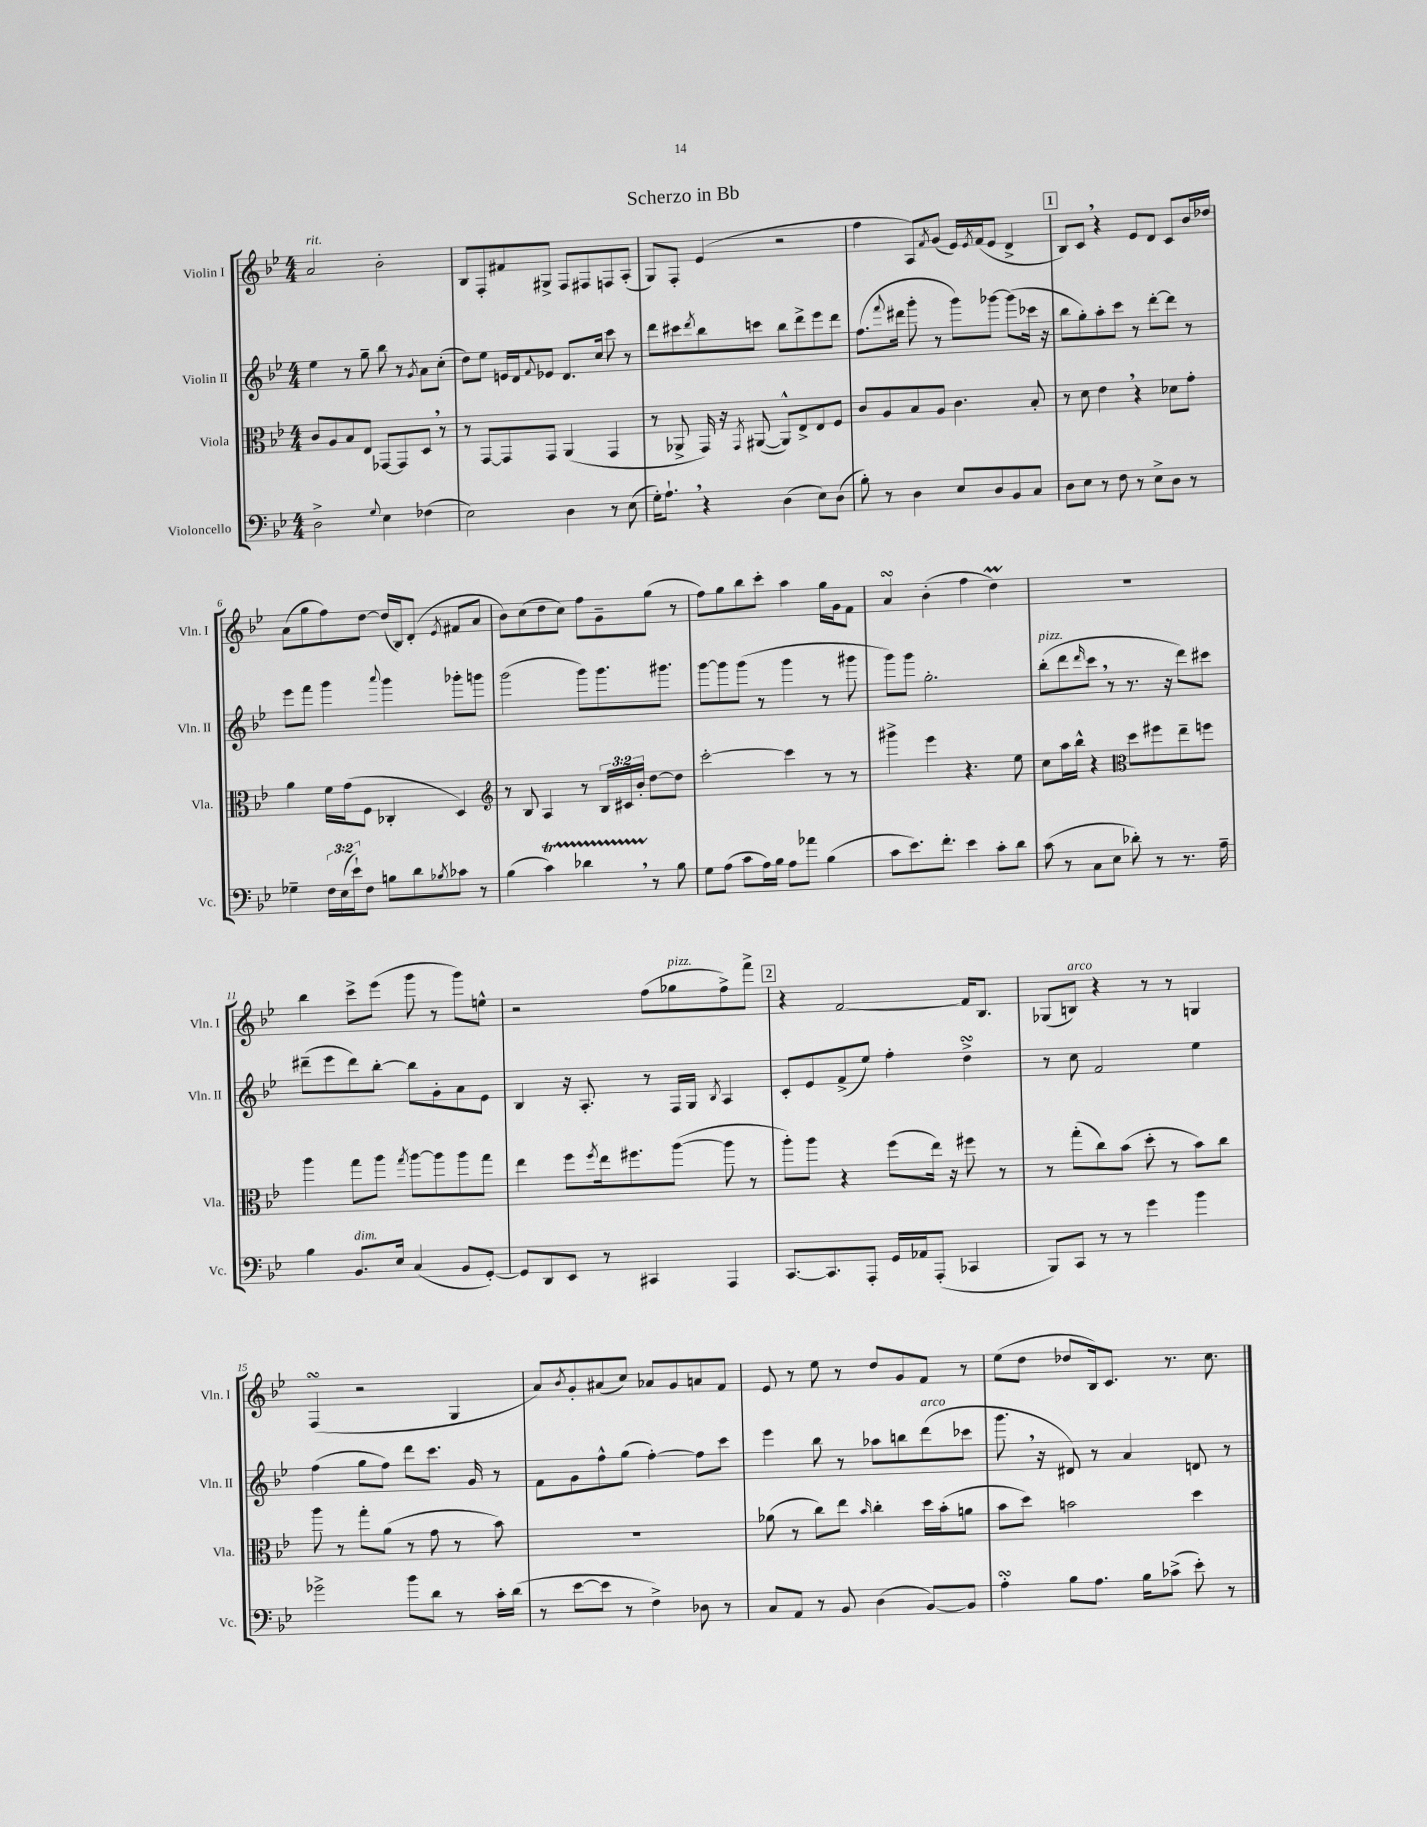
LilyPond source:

\header { title = "Scherzo in Bb" }
<<
\new StaffGroup <<
\new Staff = "s0" \with { instrumentName = "Violin I" shortInstrumentName = "Vln. I" } {
    \clef treble \key bes \major \numericTimeSignature \time 4/4
    a'2^\markup { \italic "rit." } bes'2-. |
    bes8 f8-. fis'8 gis8-> f8 fis8 f8 a8-.( |
    g8) f8-. ees'4( r2 |
    f''4 a8) \acciaccatura { f'8 } g'8( ees'16) \acciaccatura { ees'8 } f'16( ees'8 d'4-> |
    \mark \markup { \box "1" } bes8) c'8 \breathe r4 ees'8 d'8 c'8 bes'16 des''16 |
    a'8( g''8 f''8) d''8~ d''16( bes16) d'8-.( \acciaccatura { ees'8 } fis'8 a'8 |
    bes'8) c''8( d''8 c''8) f''8 g'8-- g''8( r8 |
    f''8) g''8 bes''8 c'''8-. a''4 g''16 g'16 f'8 |
    a'4\turn bes'4-.( f''4 d''4\prall) |
    R1 |
    bes''4 c'''8-> ees'''8( g'''8 r8 g'''8) e''8-^ |
    r2 f''8( ges''8^\markup { \italic "pizz." } f''8->) f'''8-> |
    \mark \markup { \box "2" } r4 f'2~ f'16 bes8. |
    ges8( b8^\markup { \italic "arco" }) r4 r8 r8 g4 |
    f4\turn( r2 g4 |
    a'8) \acciaccatura { bes'8 } g'8-. ais'8( c''8) aes'8 g'8 a'8 f'8 |
    ees'8 r8 ees''8 r8 d''8 g'8 f'8 r8 |
    ees''8( d''8 des''8 bes16) c'8. r8. c''8. \bar "|." |
}
\new Staff = "s1" \with { instrumentName = "Violin II" shortInstrumentName = "Vln. II" } {
    \clef treble \key bes \major \numericTimeSignature \time 4/4
    ees''4 r8 g''8-- bes''8 r8 \acciaccatura { g'8 } a'8 c''8-.( |
    d''8) ees''8 e'16 d'16 \appoggiatura { f'8 } ees'8 d'8. c''16 c'''8 r8 |
    d'''8 cis'''8 \acciaccatura { d'''8 } bes''8 c'''8 bes''8 d'''8-> ees'''8 d'''8 |
    f''8.( \appoggiatura { f'''8 } dis'''16 g'''8-. r8 g'''8) ges'''8~ ges'''8( ces'''16 r16 |
    \mark \markup { \box "1" } bes''8 g''8-.) a''8-. c'''8 r8 d'''8~-. d'''8 r8 |
    ees'''8 f'''8 g'''4 \appoggiatura { a'''8 } g'''4 ges'''8-. g'''8 |
    g'''2( g'''8) g'''8. gis'''8. |
    g'''8~ g'''8 g'''8( r8 g'''4 r8 gis'''8 |
    g'''8) g'''8 g''2.-. |
    bes''8-.^\markup { \italic "pizz." }( d'''8 \grace { d'''16 } c'''8 \breathe r8 r8. r16 d'''8) cis'''8 |
    dis'''8--( ees'''8 dis'''8) bes''8~-. bes''8 g'8-. a'8 ees'8 |
    bes4 r16 a8.-. r8 f16 g16 \acciaccatura { bes8 } a4 |
    \mark \markup { \box "2" } c'8-. ees'8 f'8->( ees''8) f''4-. d''4->\turn |
    r8 c''8 f'2 ees''4 |
    f''4( g''8 f''8) d'''8 c'''8. g'16 r8 |
    f'8 g'8 f''8-^ g''8( f''4~-.) f''8 c'''8 |
    ees'''4 bes''8 r8 aes''8 b''8 d'''8^\markup { \italic "arco" }( ces'''8 |
    g'''8. \breathe r16 dis'8) r8 a'4 d'8 r8 \bar "|." |
}
\new Staff = "s2" \with { instrumentName = "Viola" shortInstrumentName = "Vla." } {
    \clef alto \key bes \major \numericTimeSignature \time 4/4 \override Staff.TupletNumber.text = #tuplet-number::calc-fraction-text
    c'8 a8 bes8 ees8 ges,8~ ges,8 d8 \breathe r8 |
    r8 g,8~ g,8 g,8 a,4( g,4 |
    r8 aes,8-> g,16) r16 \acciaccatura { g,8 } ais,8~( ais,8-^) ees8-> ees8 f8 |
    c'8 a8 bes8 a8 c'4. bes8-. |
    \mark \markup { \box "1" } r8 d'8 ees'4 \breathe r4 des'8 g'8-. |
    a'4 f'16 g'16( f8 ces4-. d4) |
    \clef treble r8 bes8 a4 r8 \tuplet 3/2 { bes16 cis'16 bes'16-. } d''8~ d''8 |
    c'''2~-. c'''4 r8 r8 |
    gis'''4-> ees'''4 r4. ees''8 |
    c''8 a''16 bes''16-^ r4 \clef alto d''8 fis''8 ees''8-- f''8 |
    a''4 g''8 a''8 \acciaccatura { g''8 } a''8~ a''8 a''8 g''8 |
    ees''4 f''8 \acciaccatura { f''8 } ees''16 fis''8. a''8~( a''8 r8 |
    \mark \markup { \box "2" } a''8-.) a''8 r4 f''8( ees''16) r16 fis''8 r8 |
    r8 g''8-.( c''8) bes'8( d''8-. r8 bes'8) c''8 |
    a''8 r8 g''8-. a'8( r8 g'8 r8 bes'8) |
    R1 |
    aes'8( r8 c''8) ees''8 \grace { bes'16 } c''4-. d''16 bes'16-.( a'8 |
    bes'8 d''8) b'2 d''4 \bar "|." |
}
\new Staff = "s3" \with { instrumentName = "Violoncello" shortInstrumentName = "Vc." } {
    \clef bass \key bes \major \numericTimeSignature \time 4/4 \override Staff.TupletNumber.text = #tuplet-number::calc-fraction-text
    d2-> \appoggiatura { g8 } ees4 fes4( |
    ees2) d4 r8 ees8( |
    g16-.) a8.-! \breathe r4 d4( ees8) d8( |
    bes8-.) r8 d4 ees8 d8 bes,8 c8 |
    \mark \markup { \box "1" } d8 ees8 r8 f8 r8 ees8-> d8 r8 |
    ges4-- \tuplet 3/2 { f16 ees16( ees'16-!) } f8 b8 d'8 \acciaccatura { bes8 } ces'8 r8 |
    bes4( c'4\startTrillSpan) des'4 \breathe r8\stopTrillSpan bes8 |
    g8 a8( c'8 a16) bes16 a8 aes'8 bes4( |
    c'8 ees'8.) f'8.-. ees'4 c'8-. d'8 |
    c'8( r8 c8 ees8 des'8-.) r8 r8. a16-- |
    bes4 bes,8.^\markup { \italic "dim." } ees16 c4( bes,8 g,8~-.) |
    g,8 d,8 ees,8 r8 cis,4 a,,4 |
    \mark \markup { \box "2" } c,8.~ c,8. a,,8-. g,16 aes,16 a,,8-.( ces,4 |
    bes,,8) c,8 r8 r8 g'4 bes'4 |
    ges'2-> bes'8 d'8 r8 c'16-. d'16( |
    r8 ees'8~ ees'8 r8 f4->) des8 r8 |
    c8 a,8 r8 bes,8 d4( bes,8~) bes,8 |
    a4-.\turn bes8 a8. bes16 ces'8->( ees'8-.) r8 \bar "|." |
}
>>
>>
